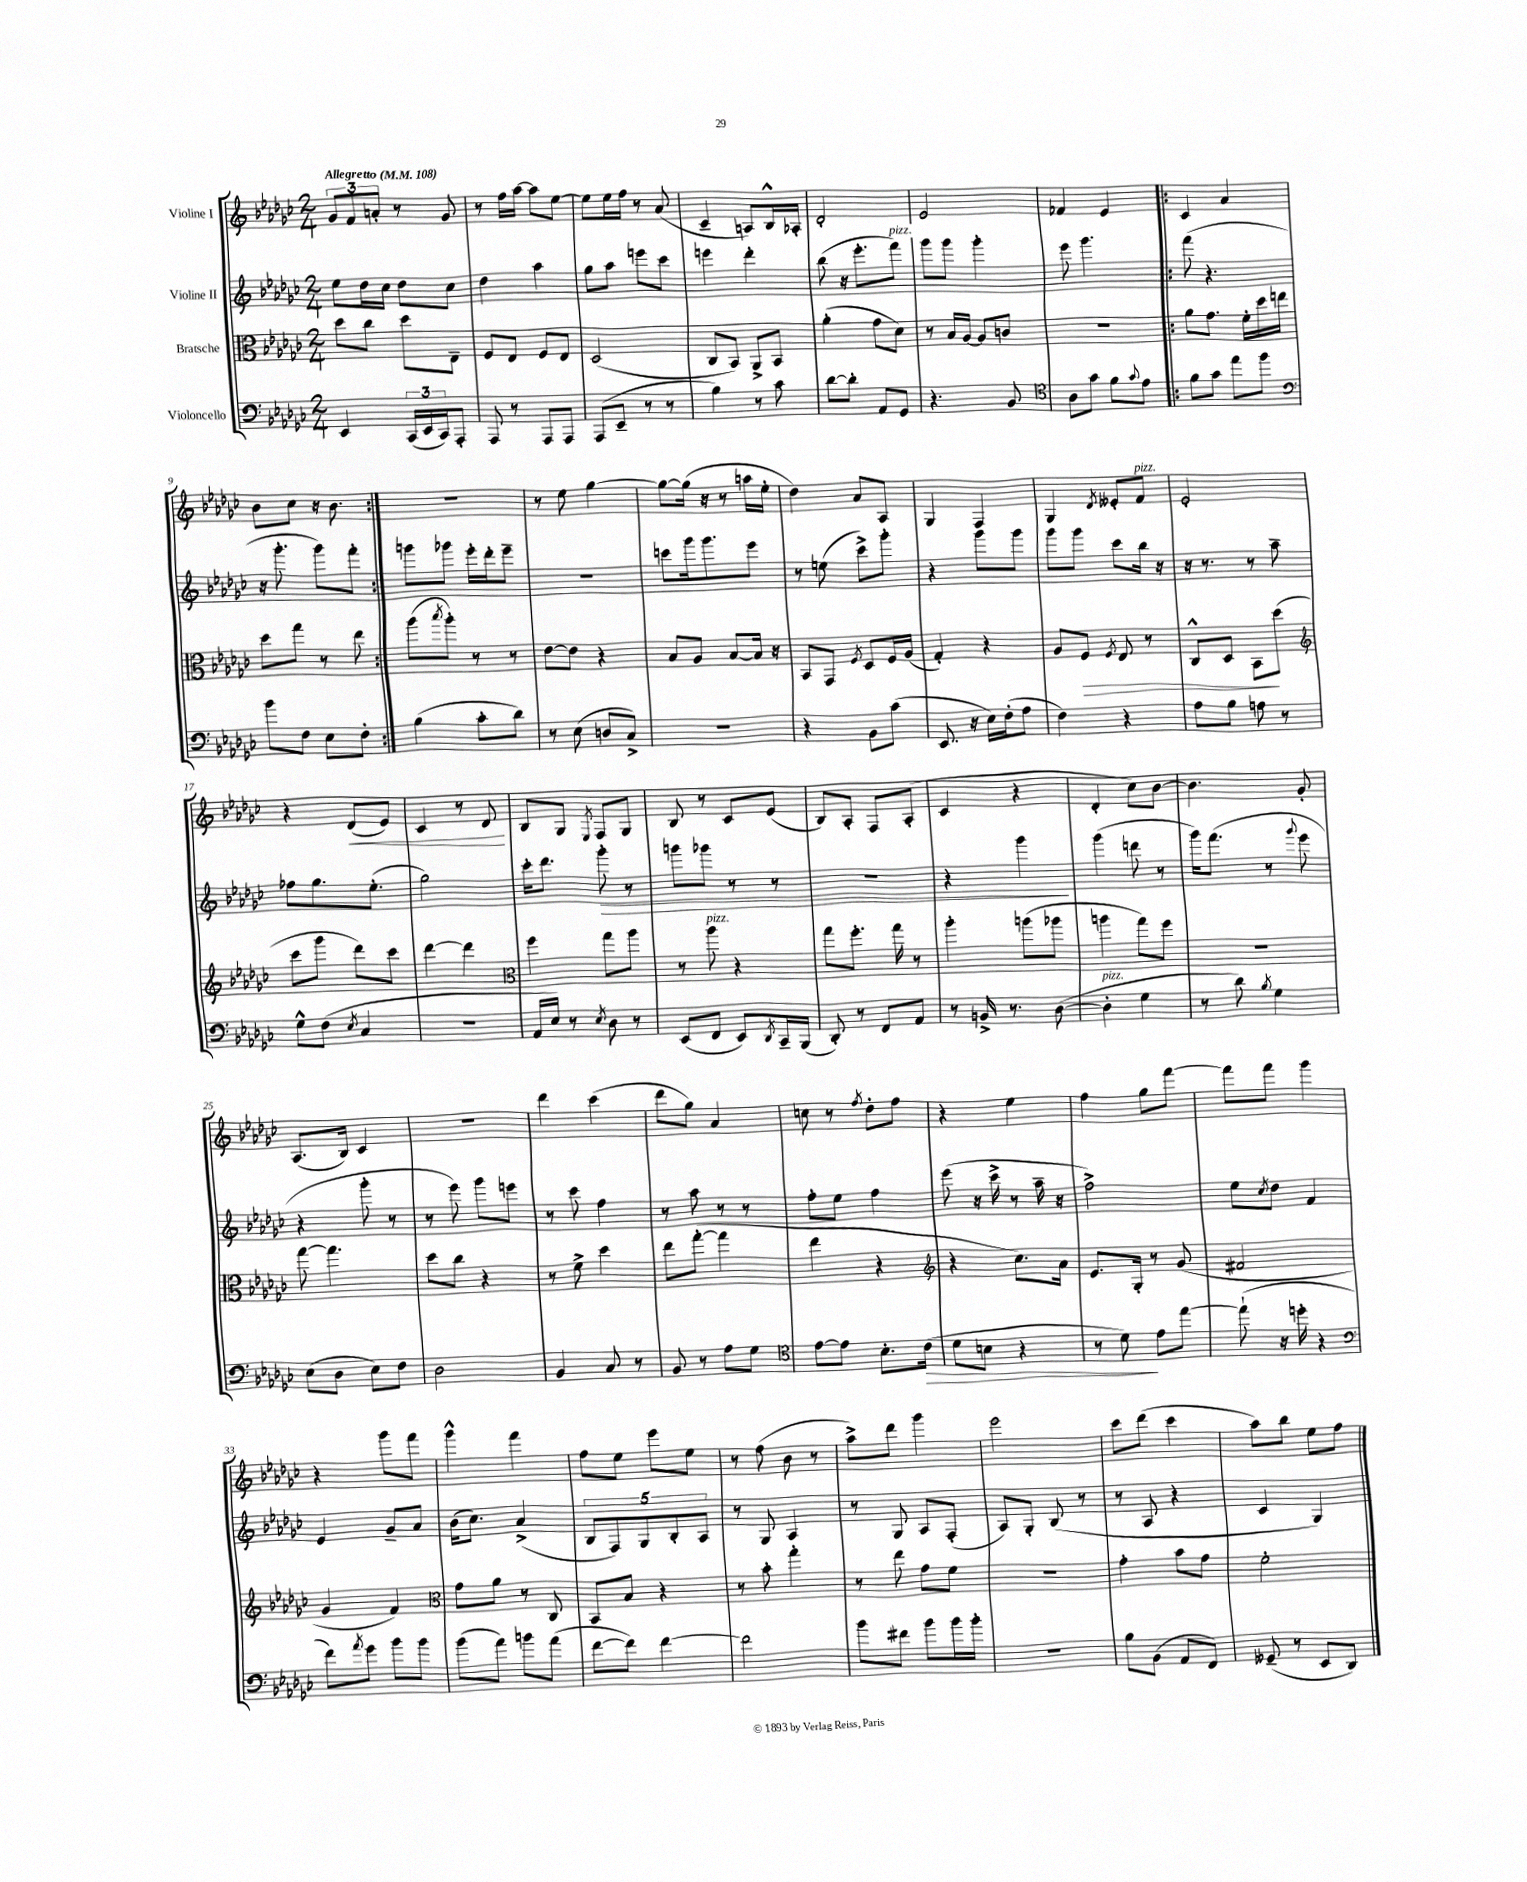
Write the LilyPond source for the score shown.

<<
\new StaffGroup <<
\new Staff = "s0" \with { instrumentName = "Violine I" } {
    \clef treble \key ges \major \numericTimeSignature \time 2/4 \tempo "Allegretto" 4 = 108
    \tuplet 3/2 { ges'8 f'8 a'8-. } r8 ges'8 |
    r8 f''16 aes''16~ aes''8 ees''8~ |
    ees''8 ees''16 f''16 r8 aes'8( |
    ces'4-- a8) bes16-^ aes16-. |
    des'2-. |
    ees'2 |
    fes'4 ees'4 |
    \repeat volta 2 { ces'4 aes'4 |
    bes'8 ces''8 r16 bes'8. | }
    R2 |
    r8 ees''8 ges''4~ |
    ges''8~ ges''16( r16 r8 a''16 ees''16-. |
    des''4) aes'8 aes8 |
    ges4 f4 |
    ges4 \acciaccatura { des'8 } eeses'8-. f'8^\markup { \italic "pizz." } |
    ees'2-. |
    r4 des'8\<( ees'8) |
    ces'4 r8 des'8\! |
    bes8 ges8 \acciaccatura { ees8 } f8 ges8 |
    bes8 r8 ces'8 ees'8( |
    bes8) aes8-. f8 aes8-.( |
    ces'4 r4 |
    des'4-. ces''8) bes'8~ |
    bes'4. ges'8-. |
    aes8.( bes16) ces'4 |
    r2 |
    des'''4 ces'''4( |
    des'''8 ges''8) aes'4 |
    c''8 r8 \acciaccatura { f''8 } des''8-. f''8 |
    r4 ees''4 |
    f''4 ges''8 f'''8~ |
    f'''8 f'''8 ges'''4 |
    r4 ges'''8 f'''8 |
    ges'''4-^ f'''4 |
    f''8 ees''8 ees'''8 ees''8 |
    r8 f''8( bes'8 r8 |
    aes''8->) des'''8 ges'''4 |
    ees'''2 |
    ces'''8 des'''8( ces'''4 |
    aes''8) bes''8 ees''8 f''8 \bar "|." |
}
\new Staff = "s1" \with { instrumentName = "Violine II" } {
    \clef treble \key ges \major \numericTimeSignature \time 2/4
    ees''8 des''16 ces''16 des''8 ces''8 |
    des''4 aes''4 |
    ges''8 aes''8 e'''8 ces'''8 |
    e'''4 des'''4-. |
    bes''8( r16 ees'''8.-. f'''8^\markup { \italic "pizz." }) |
    ges'''8 ges'''8 ges'''4-. |
    ees'''8 ges'''4. |
    \repeat volta 2 { f'''8( r4. |
    r16 ges'''8.-. ges'''8) f'''8-. | }
    g'''8 ges'''8 ees'''16-. des'''16-. ees'''8-- |
    R2 |
    c'''8 ges'''16 ges'''8. ees'''8 |
    r8 e''8( ces'''8->) ges'''8-. |
    r4 ges'''8 ges'''8 |
    ges'''8 ges'''8 ces'''8 bes''16 r16 |
    r16 r8. r8 aes''8-- |
    fes''8 ges''8. ees''8.-.( |
    ges''2) |
    ces'''16-. des'''8. ges'''8-.\> r8 |
    g'''8 ges'''8 r8 r8 |
    R2 |
    r4 ges'''4\! |
    ges'''4( d'''8 r8 |
    ges'''16) f'''8.( r8 \appoggiatura { ges'''8 } ees'''8 |
    r4 ges'''8-. r8 |
    r8 ees'''8) ges'''8 e'''8 |
    r8 ces'''8 f''4 |
    r8 aes''8 r8 r8 |
    f''8-. ees''8 f''4 |
    ees'''8( r16 ces'''16-> r8 aes''16-- r16 |
    f''2->) |
    ees''8 \acciaccatura { ces''8 } des''8 f'4 |
    ees'4 ges'8-- aes'8 |
    bes'16( ces''8.) aes'4->( |
    \tuplet 5/4 { bes8 f8) ges8 bes8-. aes8 } |
    r8 ges8 aes4 |
    r8 ges8 aes8 f8-.( |
    aes8) ges8-. bes8( r8 |
    r8 aes8 r4 |
    ces'4 ges4) \bar "|." |
}
\new Staff = "s2" \with { instrumentName = "Bratsche" } {
    \clef alto \key ges \major \numericTimeSignature \time 2/4
    des''8 ces''8 des''8 ees8-- |
    f8 ees8 f8 ees8 |
    des2( |
    ces8 bes,8) aes,8-> bes,8 |
    aes'4-.( ges'8 des'8) |
    r8 bes16 aes16~ aes8 c'8 |
    R2 |
    \repeat volta 2 { aes'8 ges'8. f'16-. des''16 e''16 |
    des''8 ges''8 r8 ees''8 | }
    aes''8( \acciaccatura { bes''8 } aes''8-.) r8 r8 |
    ees'8~ ees'8 r4 |
    bes8 aes8 bes8~ bes16 r16 |
    bes,8 ges,8 \acciaccatura { f8 } des8 f16 aes16( |
    ges4-.) r4 |
    aes8 f8\> \acciaccatura { f8 } ees8 r8 |
    ces8-^ des8 bes,8\! des''8( |
    \clef treble ces'''8 ges'''8 des'''8) ces'''8 |
    des'''4~ des'''4 |
    \clef alto f''4 ges''8 aes''8 |
    r8 aes''8^\markup { \italic "pizz." } r4 |
    ges''8 f''8.-. ges''16 r8 |
    aes''4-. a''8( aes''8 |
    a''4 ges''8) f''8 |
    r2 |
    ges''8~ ges''4. |
    des''8 ces''8 r4 |
    r8 f'8-> des''4 |
    ees''8 ges''8~-.( ges''4 |
    ees''4 r4 |
    \clef treble r4 ces''8.) aes'16 |
    ees'8. ges16-. r8 ges'8( |
    fis'2 |
    ges'4 f'4) |
    \clef alto ges'8 aes'8 r8 ces8 |
    bes,8 bes8 r4 |
    r8 bes'8-. ges''4-. |
    r8 ees''8 ges'8 f'8 |
    r2 |
    ges'4-. bes'8 ges'8 |
    f'2-. \bar "|." |
}
\new Staff = "s3" \with { instrumentName = "Violoncello" } {
    \clef bass \key ges \major \numericTimeSignature \time 2/4
    ees,4 \tuplet 3/2 { ces,16( ees,16 ces,16) } aes,,8-. |
    aes,,8 r8 aes,,8 aes,,8 |
    aes,,8( ees,8-- r8 r8 |
    bes4) r8 ces'8 |
    des'8~ des'8-. aes,8 ges,8 |
    r4. bes,8 |
    \clef tenor aes8 ges'8 f'8 \appoggiatura { ges'8 } ees'8 |
    \repeat volta 2 { f'8 ges'8 ees''8 f''8 |
    \clef bass bes'8 f8 ees8 f8-. | }
    bes4( ces'8-. des'8) |
    r8 ees8( d8 ces8->) |
    R2 |
    r4 bes,8 ces'8( |
    ees,8. r16 ees16) f16-.( aes8 |
    f4) r4 |
    aes8 bes8 a8 r8 |
    ges8-^ f8( \acciaccatura { ees8 } ces4 |
    r2 |
    aes,16 ees16) r8 \acciaccatura { ees8 } des8 r8 |
    ees,8( f,8 ees,8) \acciaccatura { des,8 } ces,16-- bes,,16( |
    des,8-.) r8 f,8 aes,8 |
    r8 b,16-> r8. des8~( |
    des4-.^\markup { \italic "pizz." } ges4 |
    r8 des'8) \acciaccatura { bes8 } ges4 |
    ees8( des8 ees8) f8 |
    des2 |
    bes,4 ces8 r8 |
    bes,8 r8 aes8 ges8 |
    \clef tenor ees'8~ ees'8 bes8.-. ces'16\>( |
    des'8 b8 r4 |
    r8 des'8\!) ees'8 ees''8~ |
    ees''8-!( r16 d''16-. r4 |
    \clef bass f'8) \acciaccatura { aes'8 } ges'8 bes'8 bes'8 |
    bes'8( aes'8) b'8 aes'8( |
    f'8~ f'8) f'4~ |
    f'2 |
    bes'8 fis'8 bes'8 bes'16 bes'16-. |
    r2 |
    bes8 bes,8( aes,8 f,8) |
    geses,8--( r8 ees,8 des,8) \bar "|." |
}
>>
>>
